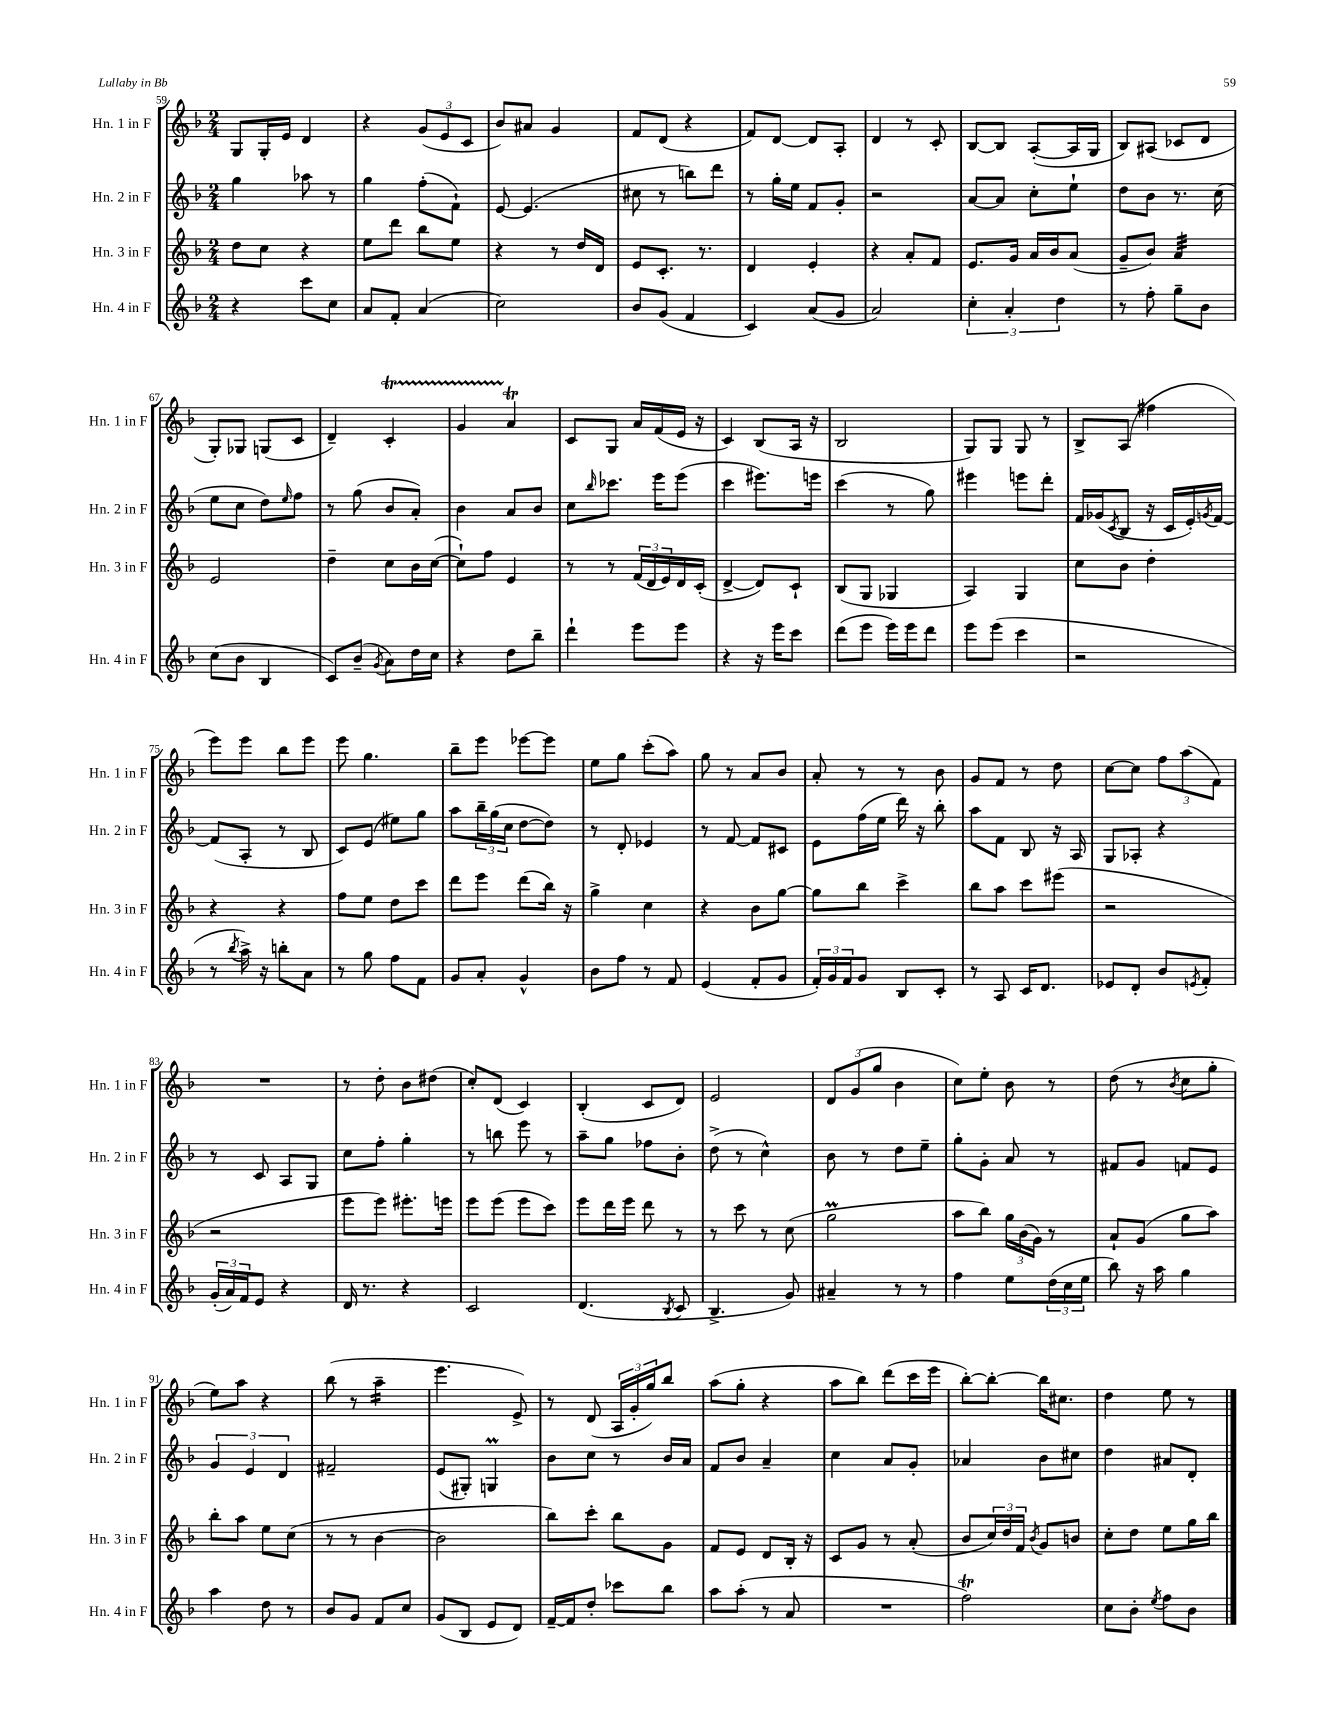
<<
\new StaffGroup <<
\new Staff = "s0" \with { instrumentName = "Hn. 1 in F" shortInstrumentName = "Hn. 1 in F" } {
    \clef treble \key f \major \numericTimeSignature \time 2/4
    g8 g16-. e'16 d'4 |
    r4 \tuplet 3/2 { g'8( e'8 c'8 } |
    bes'8) ais'8 g'4 |
    f'8 d'8( r4 |
    f'8) d'8~ d'8 a8-. |
    d'4 r8 c'8-. |
    bes8~ bes8 a8~-.( a16 g16 |
    bes8) ais8( ces'8 d'8 |
    g8-.) ges8 g8( c'8 |
    d'4--) c'4-.\startTrillSpan |
    g'4 a'4\trill\stopTrillSpan |
    c'8 g8 a'16 f'16( e'16 r16 |
    c'4) bes8( a16 r16 |
    bes2 |
    g8) g8 g8 r8 |
    bes8-> a8( fis''4 |
    e'''8) e'''8 bes''8 e'''8 |
    e'''8 g''4. |
    bes''8-- e'''8 ees'''8~ ees'''8 |
    e''8 g''8 c'''8-.( a''8) |
    g''8 r8 a'8 bes'8 |
    a'8-. r8 r8 bes'8 |
    g'8 f'8 r8 d''8 |
    c''8~ c''8 \tuplet 3/2 { f''8 a''8( f'8) } |
    R2 |
    r8 d''8-. bes'8 dis''8( |
    c''8-.) d'8( c'4) |
    bes4-.( c'8 d'8) |
    e'2 |
    \tuplet 3/2 { d'8 g'8( g''8 } bes'4 |
    c''8) e''8-. bes'8 r8 |
    d''8( r8 \acciaccatura { bes'8 } c''8 g''8-. |
    e''8) a''8 r4 |
    bes''8( r8 a''4:16-- |
    e'''4. e'8->) |
    r8 d'8( \tuplet 3/2 { a16 g'16-. g''16) } bes''8 |
    a''8( g''8-. r4 |
    a''8 bes''8) d'''8( c'''16 e'''16 |
    bes''8~-.) bes''8~-. bes''16 cis''8. |
    d''4 e''8 r8 \bar "|." |
}
\new Staff = "s1" \with { instrumentName = "Hn. 2 in F" shortInstrumentName = "Hn. 2 in F" } {
    \clef treble \key f \major \numericTimeSignature \time 2/4
    g''4 aes''8 r8 |
    g''4 f''8-.( f'8-!) |
    e'8~ e'4.( |
    cis''8 r8 b''8) d'''8 |
    r8 g''16-. e''16 f'8 g'8-. |
    r2 |
    a'8~ a'8 c''8-. e''8-! |
    d''8 bes'8 r8. c''16( |
    e''8 c''8 d''8) \grace { e''16 } f''8 |
    r8 g''8( bes'8 a'8-.) |
    bes'4 a'8 bes'8 |
    c''8 \grace { bes''16 } ces'''8. e'''16 e'''8( |
    c'''4 eis'''8.) e'''16 |
    c'''4( r8 g''8) |
    eis'''4 e'''8 d'''8-. |
    f'16 ges'16( \acciaccatura { c'8 } bes8 r16 c'16 e'16-.) \acciaccatura { g'8 } f'16~ |
    f'8( a8-. r8 bes8 |
    c'8) e'8( eis''8) g''8 |
    a''8 \tuplet 3/2 { bes''16-- g''16( c''16 } d''8~ d''8) |
    r8 d'8-. ees'4 |
    r8 f'8~ f'8 cis'8 |
    e'8 f''16( e''16 d'''16) r16 bes''8-. |
    a''8 f'8 bes8 r16 a16 |
    g8 aes8-. r4 |
    r8 c'8 a8 g8 |
    c''8 f''8-. g''4-. |
    r8 b''8 e'''8 r8 |
    a''8-- g''8 fes''8 bes'8-. |
    d''8->( r8 c''4-^) |
    bes'8 r8 d''8 e''8-- |
    g''8-. g'8-. a'8 r8 |
    fis'8 g'8 f'8 e'8 |
    \tuplet 3/2 { g'4 e'4 d'4 } |
    fis'2-- |
    e'8( gis8-.) g4\prall |
    bes'8 c''8 r8 bes'16 a'16 |
    f'8 bes'8 a'4-- |
    c''4 a'8 g'8-. |
    aes'4 bes'8 cis''8 |
    d''4 ais'8 d'8-. \bar "|." |
}
\new Staff = "s2" \with { instrumentName = "Hn. 3 in F" shortInstrumentName = "Hn. 3 in F" } {
    \clef treble \key f \major \numericTimeSignature \time 2/4
    d''8 c''8 r4 |
    e''8 d'''8 bes''8 e''8 |
    r4 r8 d''16 d'16 |
    e'8 c'8.-. r8. |
    d'4 e'4-. |
    r4 a'8-. f'8 |
    e'8. g'16 a'16 bes'16 a'8( |
    g'8-- bes'8) a'4:32 |
    e'2 |
    d''4-- c''8 bes'16 c''16~( |
    c''8-!) f''8 e'4 |
    r8 r8 \tuplet 3/2 { f'16( d'16 e'16) } d'16 c'16-.( |
    d'4~-> d'8) c'8-! |
    bes8( g8 ges4 |
    a4) g4 |
    c''8 bes'8 d''4-. |
    r4 r4 |
    f''8 e''8 d''8 c'''8 |
    d'''8 e'''8 d'''8( bes''16) r16 |
    g''4-> c''4 |
    r4 bes'8 g''8~ |
    g''8 bes''8 c'''4-> |
    bes''8 a''8 c'''8 eis'''8( |
    r2 |
    r2 |
    e'''8 e'''8) eis'''8.-. e'''16 |
    e'''8 e'''8( e'''8 c'''8) |
    e'''8 d'''16 e'''16 d'''8 r8 |
    r8 c'''8 r8 c''8( |
    g''2\prall |
    a''8 bes''8) \tuplet 3/2 { g''16 bes'16( g'16) } r8 |
    a'8-! g'8( g''8 a''8) |
    bes''8-. a''8 e''8 c''8( |
    r8 r8 bes'4~ |
    bes'2 |
    bes''8) c'''8-. bes''8 g'8 |
    f'8 e'8 d'8 bes16-. r16 |
    c'8 g'8 r8 a'8-.( |
    bes'8 \tuplet 3/2 { c''16) d''16 f'16 } \acciaccatura { bes'8 } g'8 b'8 |
    c''8-. d''8 e''8 g''16 bes''16 \bar "|." |
}
\new Staff = "s3" \with { instrumentName = "Hn. 4 in F" shortInstrumentName = "Hn. 4 in F" } {
    \clef treble \key f \major \numericTimeSignature \time 2/4
    r4 c'''8 c''8 |
    a'8 f'8-. a'4( |
    c''2) |
    bes'8 g'8( f'4 |
    c'4) a'8( g'8 |
    a'2) |
    \tuplet 3/2 { c''4-. a'4-. d''4 } |
    r8 f''8-. g''8-- bes'8 |
    c''8( bes'8 bes4 |
    c'8) bes'8--( \acciaccatura { g'8 } a'8) d''16 c''16 |
    r4 d''8 bes''8-- |
    d'''4-! e'''8 e'''8 |
    r4 r16 e'''16 c'''8 |
    d'''8( e'''8 e'''16) e'''16 d'''8 |
    e'''8 e'''8( c'''4 |
    r2 |
    r8 \acciaccatura { bes''8 } a''16->) r16 b''8-. a'8 |
    r8 g''8 f''8 f'8 |
    g'8 a'8-. g'4-^ |
    bes'8 f''8 r8 f'8 |
    e'4( f'8-. g'8 |
    \tuplet 3/2 { f'16-.) g'16 f'16 } g'8 bes8 c'8-. |
    r8 a8 c'16 d'8. |
    ees'8 d'8-. bes'8 \acciaccatura { e'8 } f'8-. |
    \tuplet 3/2 { g'16-.( a'16) f'16 } e'8 r4 |
    d'16 r8. r4 |
    c'2 |
    d'4.( \acciaccatura { bes8 } c'8 |
    bes4.-> g'8) |
    ais'4-- r8 r8 |
    f''4 e''8 \tuplet 3/2 { d''16( c''16 e''16 } |
    bes''8) r16 a''16 g''4 |
    a''4 d''8 r8 |
    bes'8 g'8 f'8 c''8 |
    g'8( bes8 e'8 d'8) |
    f'16~-- f'16 d''8-. ces'''8 bes''8 |
    a''8 a''8-.( r8 a'8 |
    R2 |
    f''2\trill) |
    c''8 bes'8-. \acciaccatura { e''8 } f''8 bes'8 \bar "|." |
}
>>
>>
\layout { \context { \Score currentBarNumber = #59 } }
